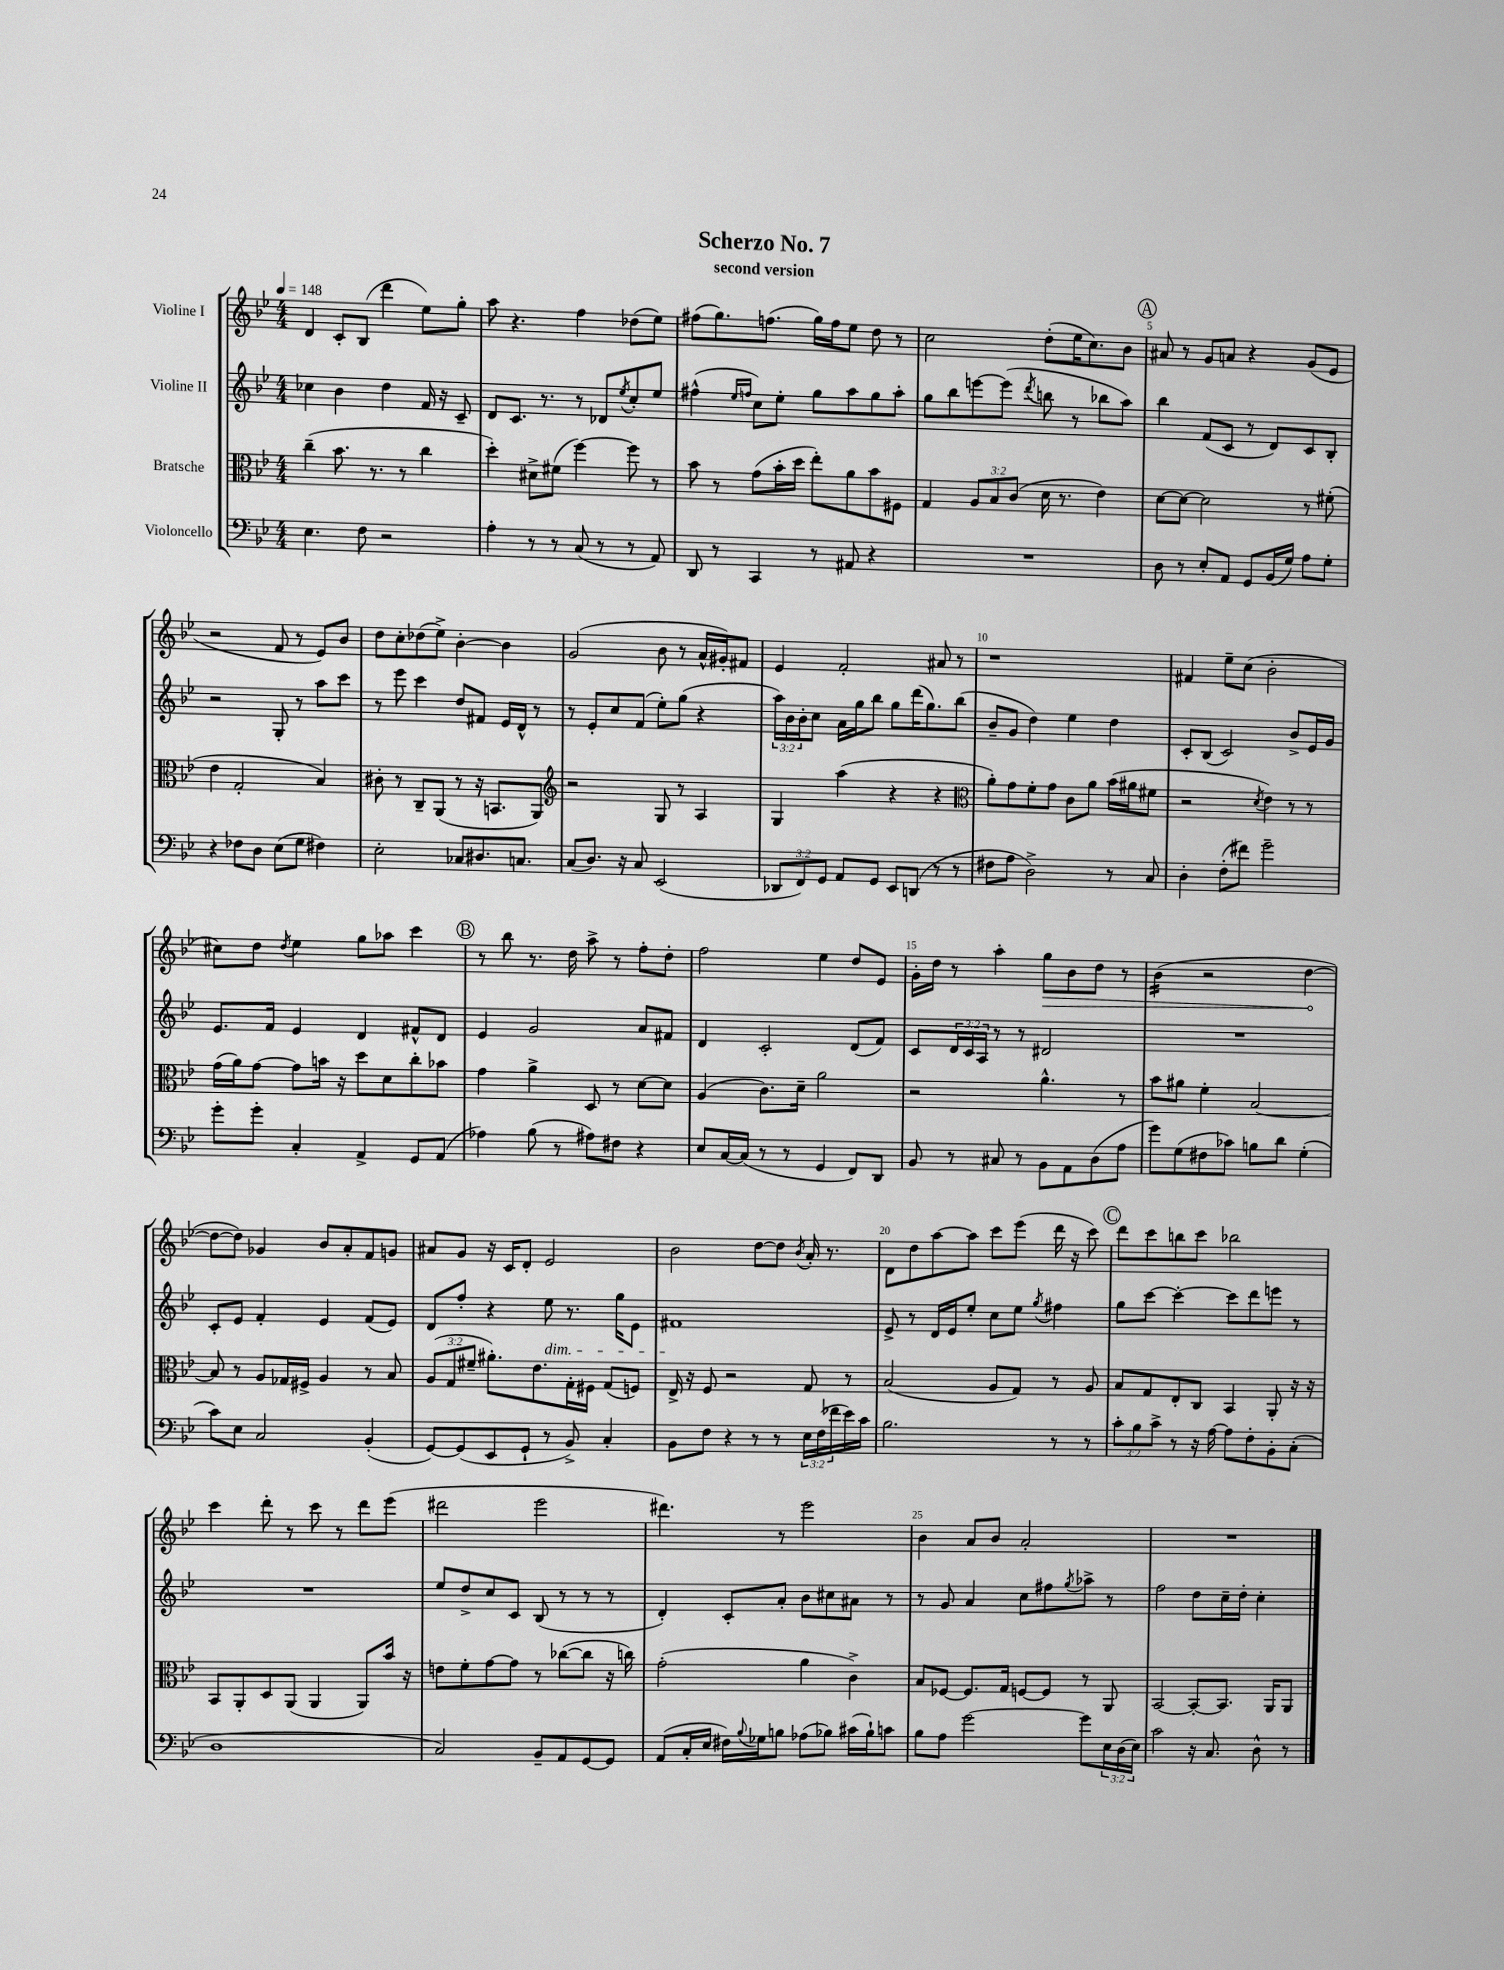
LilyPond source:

\header { title = "Scherzo No. 7" subtitle = "second version" }
<<
\new StaffGroup <<
\new Staff = "s0" \with { instrumentName = "Violine I" } {
    \clef treble \key bes \major \numericTimeSignature \time 4/4 \tempo 4 = 148
    d'4 c'8-. bes8( d'''4 ees''8) g''8-. |
    a''8 r4. f''4 des''8( ees''8) |
    fis''8( g''8.) f''8.( g''16) f''16 ees''8 d''8 r8 |
    c''2 d''8-.( ees''16 c''8.) bes'8 |
    \mark \markup { \circle "A" } ais'8 r8 g'8 a'8 r4 g'8( ees'8 |
    r2 f'8 r8 ees'8) bes'8 |
    d''8 c''8-. des''8( ees''8->) bes'4~-. bes'4 |
    g'2( bes'8 r8 a'16-^ gis'16-.) fis'8 |
    ees'4 f'2-. ais'8 r8 |
    r1 |
    fis'4 ees''8-- c''8( bes'2-. |
    cis''8) d''8 \acciaccatura { d''8 } ees''4 g''8 aes''8 c'''4 |
    \mark \markup { \circle "B" } r8 bes''8 r8. d''16 a''8-> r8 f''8-. d''8-. |
    f''2 ees''4 d''8 ees'8 |
    g'16-. d''16 r8 a''4-. \once \override Hairpin.circled-tip = ##t g''8\> bes'8 d''8 r8 |
    bes'4:16( r2 d''4~\! |
    d''8~ d''8) ges'4 bes'8 a'8-. f'8 g'8 |
    ais'8 g'8 r16 c'16 d'8-. ees'2 |
    bes'2 d''8~ d''8 \acciaccatura { bes'8 } a'16-. r8. |
    d'8 d''8 a''8~ a''8 c'''8 ees'''8( d'''16 r16 c'''8) |
    \mark \markup { \circle "C" } d'''8 c'''8 b''8 c'''8 bes''2 |
    c'''4 d'''8-. r8 c'''8 r8 d'''8 ees'''8( |
    dis'''2 ees'''2 |
    dis'''4.) r8 ees'''2 |
    bes'4 a'8 bes'8 a'2-. |
    R1 \bar "|." |
}
\new Staff = "s1" \with { instrumentName = "Violine II" } {
    \clef treble \key bes \major \numericTimeSignature \time 4/4 \override Staff.TupletNumber.text = #tuplet-number::calc-fraction-text
    ces''4 bes'4 d''4 f'16 r16 c'8-- |
    d'8 c'8. r8. r8 des'8 \acciaccatura { ees''8 } c''8-. ees''8 |
    fis''4-^( \grace { ees''16 f''16 } c''8) ees''8-. g''8 a''8 g''8 a''8-. |
    g''8 bes''8 e'''8~ e'''8( \acciaccatura { d'''8 } b''8 r8 bes''8 a''8) |
    \mark \markup { \circle "A" } bes''4 f'8( c'8 r8 d'8) c'8 bes8-. |
    r2 g8-. r8 a''8 c'''8 |
    r8 ees'''8 c'''4 d''8 fis'8 ees'16 d'16-^ r8 |
    r8 ees'8-. c''8 f'8( ees''8-.) g''8( r4 |
    \tuplet 3/2 { a''16) bes'16 bes'16-. } c''8 a'16 g''16 bes''8 g''8 d'''16( g''8.) bes''8( |
    bes'8-- g'8 d''4) ees''4 d''4 |
    c'8-. bes8( c'2) bes'8-> ees'16 g'16 |
    ees'8. f'16 ees'4 d'4 fis'8-^ d'8 |
    \mark \markup { \circle "B" } ees'4 g'2 a'8 fis'8 |
    d'4 c'2-. d'8( f'8) |
    c'8 \tuplet 3/2 { d'16 c'16 a16 } r8 r8 dis'2 |
    R1 |
    c'8-. ees'8 f'4-. ees'4 f'8( ees'8) |
    d'8 f''8-. r4 ees''8\dim r8. g''16 ees'8 |
    fis'1\! |
    ees'8-> r8 d'16 ees'16 ees''8-. c''8 ees''8 \acciaccatura { g''8 } fis''4 |
    \mark \markup { \circle "C" } g''8 c'''8~ c'''4~-. c'''8 d'''8 e'''8 r8 |
    R1 |
    ees''8 d''8-> c''8 c'8 bes8( r8 r8 r8 |
    d'4-.) c'8-. a'8-. bes'8 cis''8 ais'8 r8 |
    r8 g'8 a'4 c''8 fis''8 \acciaccatura { g''8 } aes''8-> r8 |
    f''2 d''8 c''16-- d''16-. c''4-. \bar "|." |
}
\new Staff = "s2" \with { instrumentName = "Bratsche" } {
    \clef alto \key bes \major \numericTimeSignature \time 4/4 \override Staff.TupletNumber.text = #tuplet-number::calc-fraction-text
    c''4--( bes'8. r8. r8 c''4 |
    d''4-.) dis'8-> fis'8( f''4~) f''8 r8 |
    bes'8 r8 g'8( bes'16-. d''16 ees''8-.) a'8 bes'8 fis8 |
    g4 \tuplet 3/2 { a8 bes8 c'8( } d'16 r8. ees'4) |
    \mark \markup { \circle "A" } d'8~ d'8~ d'2 r8 fis'8-.( |
    ees'4 g2-. bes4) |
    cis'8-. r8 c8-- a,8( r8 r16 b,8. a,8) |
    \clef treble r2 g8 r8 a4 |
    g4 a''4( r4 r4 |
    \clef alto a'8-.) g'8 f'8-. g'8 c'8 a'8 bes'16( ais'16 fis'8 |
    r2 \acciaccatura { d'8 } ees'4) r8 r8 |
    g'16( a'16) g'8~ g'8 b'16 r16 d''8 d'8 c''8-. bes'8 |
    \mark \markup { \circle "B" } g'4 a'4-> d8 r8 d'8~ d'8 |
    a4( c'8.) d'16-- a'2 |
    r2 a'4.-^ r8 |
    bes'8 ais'8 f'4-. bes2~ |
    bes8 r8 a8 ges16 fis16-> a4 r8 bes8 |
    \tuplet 3/2 { a8( g8 fis'8-- } ais'8.-.) ees'8. g16-. fis16 g8( f8) |
    ees16-> r16 f8 r2 g8 r8 |
    bes2( a8 g8) r8 a8 |
    \mark \markup { \circle "C" } bes8 g8 ees8-. c8 bes,4 a,8-. r16 r16 |
    bes,8 a,8-. d8 a,8( a,4 a,8) bes'16 r16 |
    e'8 f'8-. g'8~ g'8 r8 ces''8~( ces''8 r16 c''16) |
    g'2-.( a'4 c'4->) |
    bes8 fes8~ fes8. g16 f8~ f8 r8 a,8 |
    bes,2~ bes,8~-. bes,8. a,16 a,8 \bar "|." |
}
\new Staff = "s3" \with { instrumentName = "Violoncello" } {
    \clef bass \key bes \major \numericTimeSignature \time 4/4 \override Staff.TupletNumber.text = #tuplet-number::calc-fraction-text
    ees4. f8 r2 |
    a4-. r8 r8 c8( r8 r8 a,8) |
    d,8 r8 c,4 r8 ais,8 r4 |
    R1 |
    \mark \markup { \circle "A" } d8 r8 ees8-. a,8 g,8 bes,16( g16) a8 g8-. |
    r4 fes8 d8 ees8( g8 fis4) |
    ees2-. ces8 dis8. c8. |
    c8( d8.) r16 c8 ees,2( |
    \tuplet 3/2 { des,8 f,8) g,8 } a,8 g,8 ees,8 d,8( r8 r8 |
    fis8 a8 d2->) r8 c8 |
    d4-. f8-.( fis'8) g'2-- |
    g'8-. g'8-. c4-. a,4-> g,8 a,8( |
    \mark \markup { \circle "B" } aes4) bes8( r8 ais8) fis8 r4 |
    ees8 c16~ c16( r8 r8 g,4 f,8) d,8 |
    bes,8 r8 cis8 r8 bes,8 a,8 d8( a8 |
    g'8) g8( fis8 ces'8) b8 d'8 g4-.( |
    c'8) ees8 c2 bes,4-.( |
    g,8~) g,8( ees,8 g,8-! r8 bes,8->) c4-. |
    bes,8 f8 r4 r8 r8 \tuplet 3/2 { ees16 f16( fes'16 } ees'16) c'16 |
    bes2. r8 r8 |
    \mark \markup { \circle "C" } \tuplet 3/2 { c'8-. bes8 c'8-> } r8 r16 a16~ a8 f8-. bes,8-. c8-.( |
    d1 |
    c2) bes,8-- a,8 g,8~ g,8 |
    a,8( c16-. ees16 fis16) \appoggiatura { bes8 } ges16 b8 aes8( bes8) cis'16( bes16-!) c'8 |
    bes8 a8 g'2~ g'8 \tuplet 3/2 { ees16 d16( ees16) } |
    c'2 r16 c8. d8-^ r8 \bar "|." |
}
>>
>>
\layout { \context { \Score \override BarNumber.break-visibility = ##(#f #t #t) barNumberVisibility = #(every-nth-bar-number-visible 5) } }
